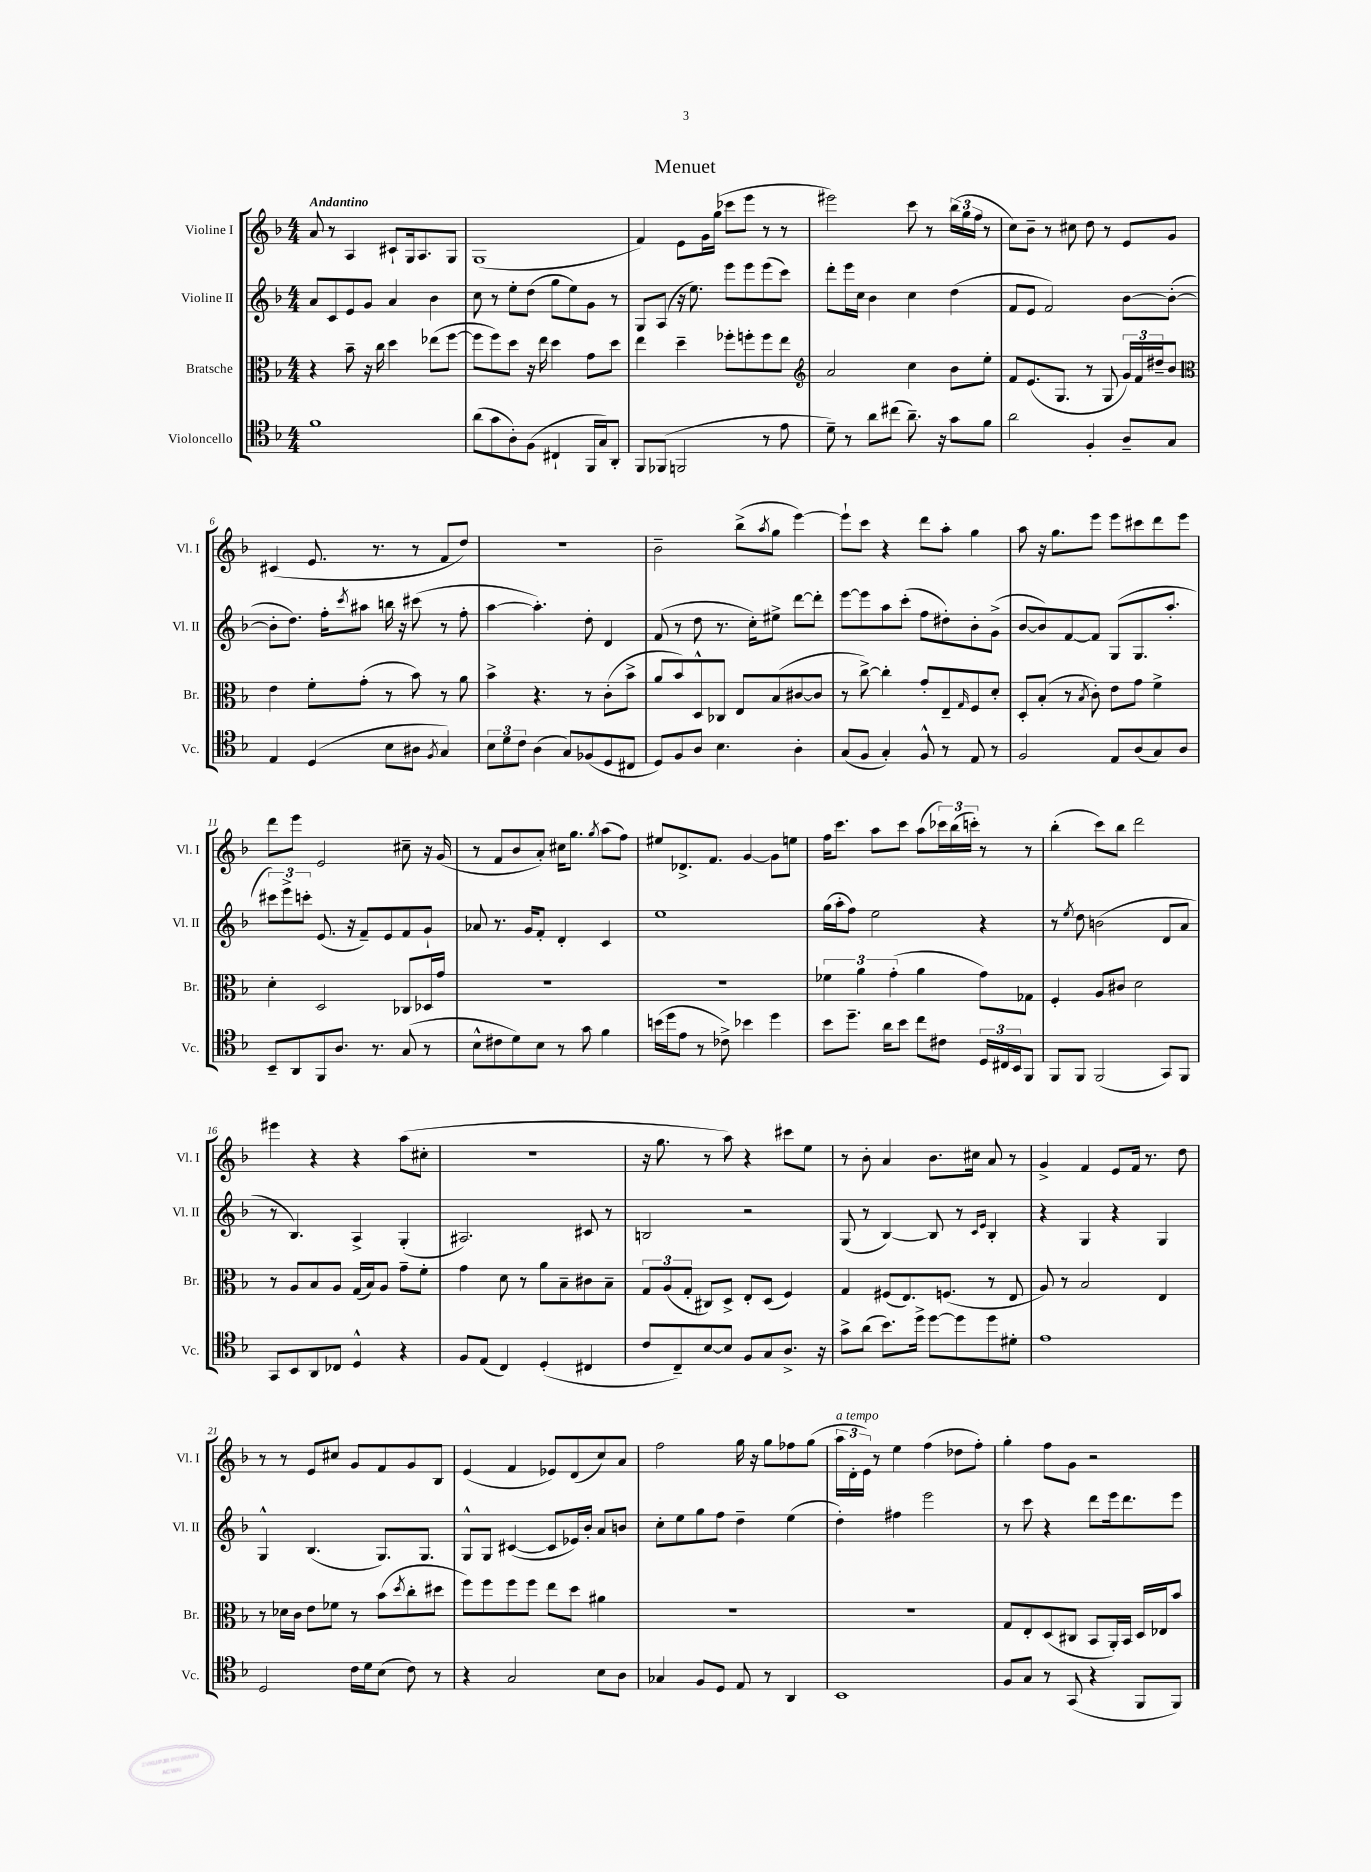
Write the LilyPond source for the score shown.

\header { title = "Menuet" }
<<
\new StaffGroup <<
\new Staff = "s0" \with { instrumentName = "Violine I" shortInstrumentName = "Vl. I" } {
    \clef treble \key f \major \numericTimeSignature \time 4/4 \tempo "Andantino"
    a'8 r8 a4 cis'8-! g16 a8. g8 |
    g1( |
    f'4) e'8 g'16 g''16( ces'''8 e'''8 r8 r8 |
    eis'''2) c'''8 r8 \tuplet 3/2 { bes''16( g''16 f''16 } r8 |
    c''8) bes'8-- r8 cis''8 d''8 r8 e'8 g'8 |
    cis'4( e'8. r8. r8 f'8 d''8) |
    R1 |
    bes'2-- bes''8->( \acciaccatura { a''8 } g''8 e'''4~) |
    e'''8-! c'''8 r4 d'''8 a''8-. g''4 |
    a''8 r16 g''8. e'''8 e'''8 cis'''8 d'''8 e'''8 |
    d'''8 e'''8 e'2 cis''8-- r16 g'16( |
    r8 f'8 bes'8 a'8-.) cis''16 g''8. \acciaccatura { g''8 } a''8( f''8) |
    eis''8 des'8.-> f'8. g'4~ g'8 e''8 |
    f''16 c'''8. a''8 c'''8 a''8( \tuplet 3/2 { ces'''16) bes''16( c'''16-.) } r8 r8 |
    bes''4-.( c'''8) bes''8 d'''2 |
    eis'''4 r4 r4 a''8( cis''8-. |
    R1 |
    r16 g''8. r8 a''8) r4 cis'''8 e''8 |
    r8 bes'8-. a'4 bes'8. cis''16 a'8 r8 |
    g'4-> f'4 e'8 f'16 r8. d''8 |
    r8 r8 e'8 cis''8 g'8 f'8 g'8 bes8 |
    e'4( f'4 ees'8) d'8( c''8) a'8 |
    f''2 g''16 r16 g''8 fes''8 g''8( |
    \tuplet 3/2 { a''16^\markup { \italic "a tempo" } d'16-. e'16) } r8 e''4 f''4( des''8 f''8-.) |
    g''4-. f''8 g'8 r2 \bar "|." |
}
\new Staff = "s1" \with { instrumentName = "Violine II" shortInstrumentName = "Vl. II" } {
    \clef treble \key f \major \numericTimeSignature \time 4/4
    a'8 c'8 e'8 g'8 a'4 bes'4 |
    c''8 r8 e''8-. d''8( g''8 e''8) g'8 r8 |
    g8 a8( r16 e''8.) e'''8 e'''8 e'''8( c'''8) |
    d'''8-. e'''16 c''16 bes'4 c''4 d''4( |
    f'8 e'8 f'2) bes'8~ bes'8~-.( |
    bes'8-. d''8.) f''16-. \acciaccatura { c'''8 } ais''8 b''16 r16 cis'''8( r8 f''8-. |
    a''4~ a''4.-.) d''8-. d'4 |
    f'8( r8 d''8 r8. c''16-.) eis''8-> d'''8~ d'''8-. |
    e'''8~ e'''8 a''8 c'''8-.( f''8 dis''8-.) bes'8-. g'8->( |
    bes'8~ bes'8) f'8~ f'8 g8( g8. a''8.-. |
    \tuplet 3/2 { cis'''8) e'''8-> c'''8-. } e'8.( r16 f'8--) e'8 f'8 g'8-! |
    aes'8 r8. g'16 f'8-. d'4-. c'4 |
    e''1 |
    g''16( a''16-. f''8) e''2 r4 |
    r8 \acciaccatura { e''8 } d''8 b'2( d'8 a'8 |
    r8 bes4.) a4-> g4-.( |
    ais2.) cis'8 r8 |
    b2 r2 |
    g8( r8 bes4~) bes8 r8 \grace { c'16 e'16 } bes4-. |
    r4 g4 r4 g4 |
    g4-^ bes4.( g8.) g8. |
    g8-^ g8 cis'4~( cis'8 ees'16) bes'16-. a'8 b'8 |
    c''8-. e''8 g''8 f''8 d''4-- e''4( |
    d''4-.) fis''4 e'''2 |
    r8 c'''8 r4 d'''8 e'''16 d'''8. e'''8 \bar "|." |
}
\new Staff = "s2" \with { instrumentName = "Bratsche" shortInstrumentName = "Br." } {
    \clef alto \key f \major \numericTimeSignature \time 4/4
    r4 bes'8-- r16 c''16 d''4 ees''8( f''8~ |
    f''8 f''8) d''8 r16 e''16 d''4 g'8 d''8 |
    e''4 d''4-- fes''8-. f''8-. f''8 e''8 |
    \clef treble a'2 c''4 bes'8 e''8-. |
    f'8 e'8.( g8. r8 g8 \tuplet 3/2 { g'16) f'16 dis''16-- } bes'8 |
    \clef alto e'4 f'8-. g'8-.( r8 bes'8) r8 a'8 |
    bes'4-> r4. r8 c'8-.( bes'8-> |
    a'8 bes'8) d8-^ ces8 e8 bes8( cis'8~ cis'8 |
    r8 c''8~->) c''4-. g'8-. e8-- \grace { g16 } f8 d'8-. |
    d8-. bes8-.( r8 \acciaccatura { bes8 } c'8-.) e'8 g'8 f'4-> |
    d'4-. d2 ces8 des16 g'16 |
    r1 |
    R1 |
    \tuplet 3/2 { fes'4 a'4 g'4-.( } a'4 g'8) ges8 |
    f4-. a8 cis'8 d'2 |
    r8 a8 bes8 a8 g16( bes16) a8 g'8-- f'8-. |
    g'4 d'8 r8 a'8 bes8-- cis'8 bes8-- |
    \tuplet 3/2 { g8 a8( g8-. } cis8) d8-> e8-. d8( f4) |
    g4 fis8( e8.) f8.( r8 e8 |
    a8) r8 bes2 e4 |
    r8 des'16 c'16 e'8 fes'8 r8 bes'8( \acciaccatura { d''8 } c''8-. dis''8 |
    f''8) f''8 f''8 f''8 e''8 d''8 ais'4 |
    R1 |
    R1 |
    g8 e8-. d8( cis8 bes,8 a,16-.) bes,16 d16 ees16 bes'8 \bar "|." |
}
\new Staff = "s3" \with { instrumentName = "Violoncello" shortInstrumentName = "Vc." } {
    \clef tenor \key f \major \numericTimeSignature \time 4/4
    f'1 |
    a'8( g'8 a8-.) f8( cis4-! f,16 g16) a,8-. |
    f,8 fes,8( f,2 r8 e'8 |
    d'8--) r8 a'8 cis''8( a'8.--) r16 g'8 f'8 |
    a'2 f4-. a8-- g8 |
    e4 d4( bes8 ais8 \acciaccatura { f8 } g4) |
    \tuplet 3/2 { bes8 d'8 c'8 } a4( g8) fes8( d8 cis8 |
    d8) f8 a8 bes4. a4-. |
    g8( f8 g4-.) f8-^ r8 e8 r8 |
    f2 e8 a8( g8) a8 |
    bes,8-- a,8 f,8 a8. r8. g8( r8 |
    bes8-^ cis'8 d'8) bes8 r8 g'8 f'4 |
    b'16( d''16 e'8 r8 ces'8->) bes'4 d''4 |
    bes'8 d''8.-- a'16 bes'8 c''8 cis'8 \tuplet 3/2 { d16 cis16 bes,16 } f,8 |
    f,8 f,8 f,2( g,8) f,8 |
    g,8 bes,8 a,8 ces8 d4-^ r4 |
    f8 e8( c4) d4-.( cis4 |
    c'8 c8--) bes8~ bes8 f8 g8 a8.-> r16 |
    g'8-> a'8( bes'8.) d''16-> d''8~ d''8 d''8 dis'8-. |
    e'1 |
    d2 c'16 d'16 bes8( c'8) r8 |
    r4 g2 bes8 a8 |
    ges4 f8 d8 e8 r8 a,4 |
    bes,1 |
    f8 g8 r8 g,8( r4 f,8 f,8) \bar "|." |
}
>>
>>
